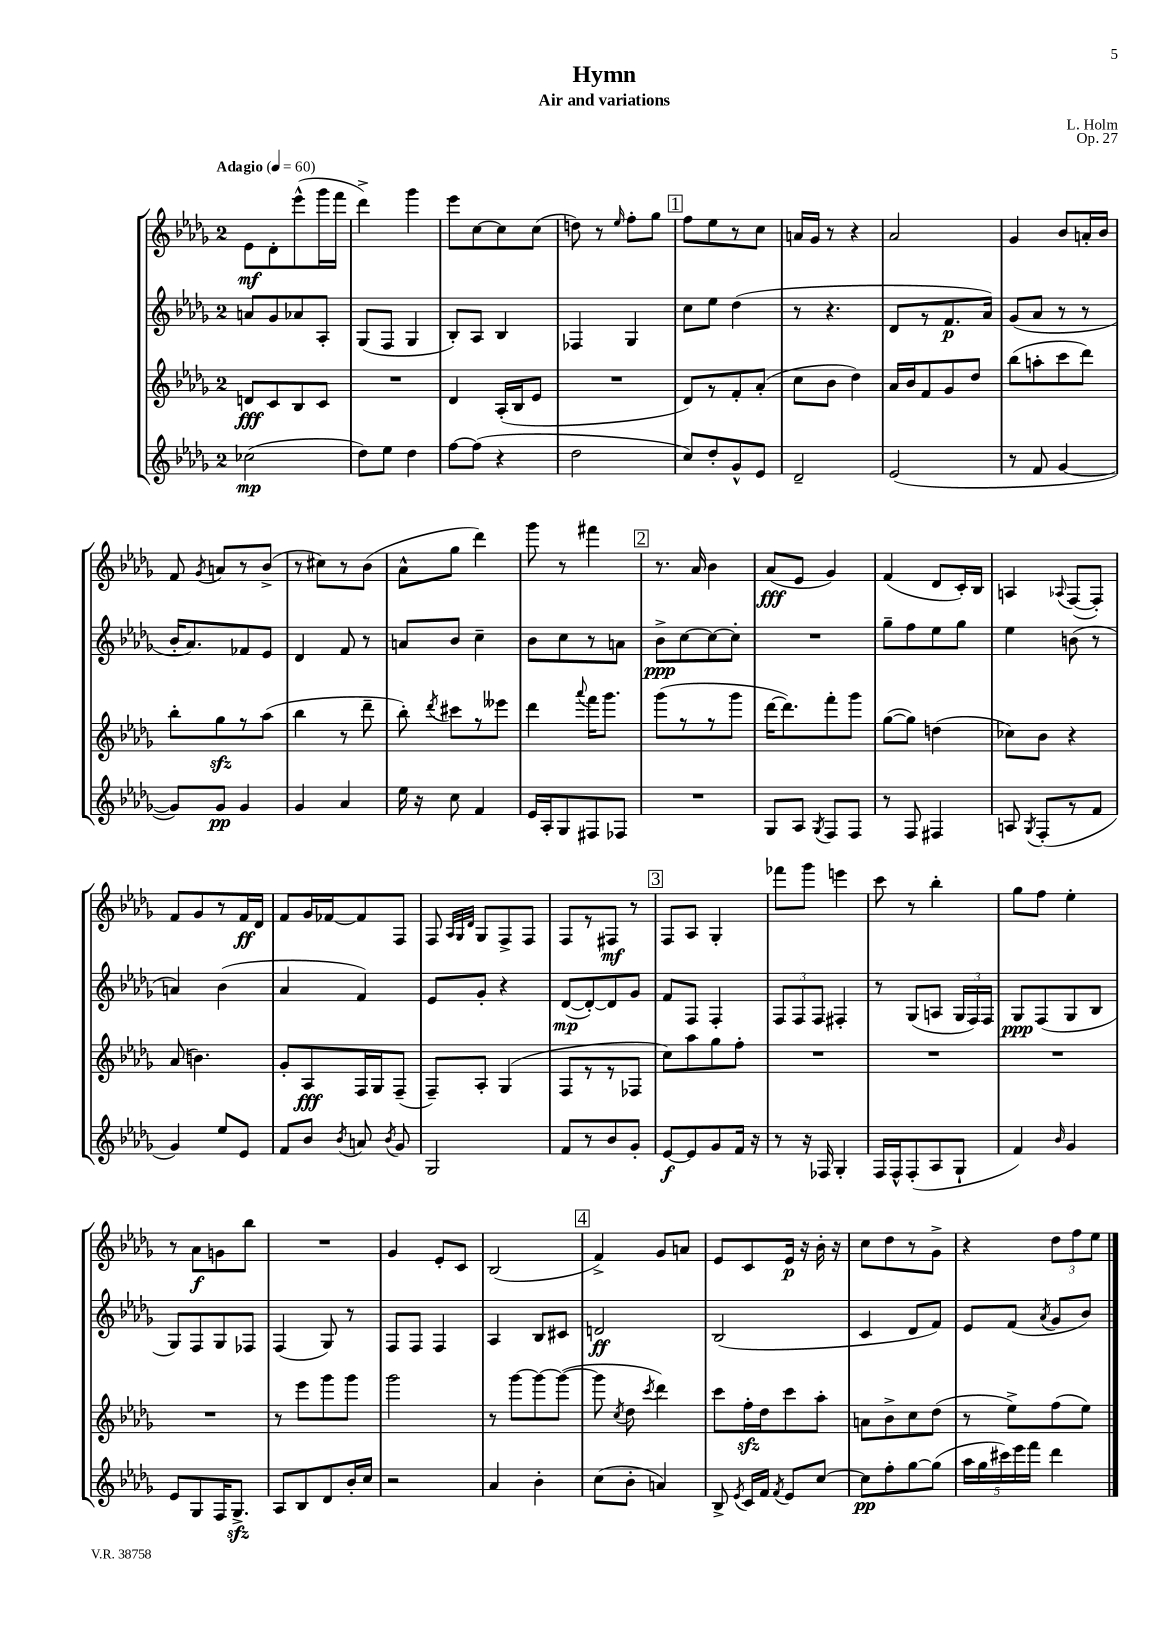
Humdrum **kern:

**kern	**kern	**kern	**kern
*staff4	*staff3	*staff2	*staff1
*clefG2	*clefG2	*clefG2	*clefG2
*k[b-e-a-d-g-]	*k[b-e-a-d-g-]	*k[b-e-a-d-g-]	*k[b-e-a-d-g-]
*M2/4	*M2/4	*M2/4	*M2/4
*MM60	*MM60	*MM60	*MM60
(2cc-\	8d/L	8a/L	8e-\L
.	8c/	8g-/	8d-'\
.	8B-/	8a-/	(8eee-^^\
.	8c/J	8A-'/J	16ggg-\L
.	.	.	16fff\JJ
=	=	=	=
8dd-\L)	2r	(8G-/L	4ddd-^\)
8ee-\J	.	8F/J	.
4dd-\	.	4G-/	4ggg-\
=	=	=	=
[8ff\L	4d-/	8B-'/L)	8eee-\L
(8ff\]J	.	8A-/J	[8cc\
4r	(16A-'/LL	4B-/	8cc\]
.	16B-/J	.	.
.	8e-/J	.	(8cc\J
=	=	=	=
2dd-\	2r	4F-/	8dd\)
.	.	.	8r
.	.	.	16qqee-/
.	.	4G-/	8ff'\L
.	.	.	8gg-\J
=	=	=	=
8cc/L)	8d-/L)	8cc\L	8ff\L
8dd-'/	8r	8ee-\J	8ee-\
8g-^^/	8f'/	(4dd-\	8r
8e-/J	(8a-'/J	.	8cc\J
=	=	=	=
2d-~/	8cc\L	8r	16a/LL
.	.	.	16g-/JJ
.	8b-\J	4.r	8r
.	4dd-\)	.	4r
=	=	=	=
(2e-/	16a-/LL	8d-/L	2a-/
.	16b-/J	.	.
.	8f/	8r	.
.	8g-/	8.f/	.
.	8dd-/J	.	.
.	.	16a-/Jk)	.
=	=	=	=
8r	(8bb-\L	(8g-/L	4g-/
8f/	8aa'\	8a-/J	.
[4g-/	8ccc\	8r	8b-/L
.	8ddd-\J)	8r	16a'/L
.	.	.	16b-/JJ
=	=	=	=
8g-/]L)	8bb-'\L	16b-'/LK	8f/
.	.	8.a-/)	.
.	.	.	8qg-/
8g-/J	8gg-\	.	8a/L
4g-/	8r	8f-/	8r
.	(8aa-\J	8e-/J	(8b-^/J
=	=	=	=
4g-/	4bb-\	4d-/	8r
.	.	.	8cc#\L)
4a-/	8r	8f/	8r
.	8ddd-~\	8r	(8b-\J
=	=	=	=
16ee-\	8bb-'\)	8a/L	8a-^^\L
16r	.	.	.
.	8qddd-/	.	.
8cc\	8ccc#\L	8b-/J	8gg-\J
4f/	8r	4cc~\	4ddd-\)
.	8eee--\J	.	.
=	=	=	=
16e-/LL	4ddd-\	8b-\L	8ggg-\
16A-'/J	.	.	.
8G-/	.	8cc\	8r
.	8qqaaa-/	.	.
8F#/	16fff\LK	8r	4fff#\
.	8.ggg-\J	.	.
8F-/J	.	8a\J	.
=	=	=	=
2r	(8ggg-\L	8b-^\L	8.r
.	8r	[8cc\	.
.	.	.	16a-/
.	8r	8cc\_	4b-\
.	8ggg-\J	8cc'\]J	.
=	=	=	=
8G-/L	[16ddd-\LK	2r	(8a-/L
.	8.ddd-\])	.	.
8A-/J	.	.	8e-/J
8qG-/	.	.	.
8F/L	8fff'\	.	4g-/)
8F/J	8ggg-\J	.	.
=	=	=	=
8r	([8gg-\L	8gg-~\L	(4f/
8F/	8gg-\]J)	8ff\	.
4F#/	(4dd\	8ee-\	8d-/L
.	.	8gg-\J	16c'/L)
.	.	.	16B-/JJ
=	=	=	=
8A/	8cc-\L)	4ee-\	4A/
8qG-/	.	.	.
(8F'/L	8b-\J	.	.
.	.	.	8qqA-/
8r	4r	(8b\	([8F/L
8f/J	.	8r	8F'/]J)
=	=	=	=
4g-/)	(8a-/	4a/)	8f/L
.	4.b\)	.	8g-/
8ee-/L	.	(4b-\	8r
8e-/J	.	.	16f/L
.	.	.	16d-/JJ
=	=	=	=
8f/L	8g-'/L	4a-/	8f/L
8b-/J	8A-/	.	16g-/L
.	.	.	[16f-/J
8qb-/	.	.	.
8a/	16F/L	4f/)	8f-/]
.	16G-/J	.	.
8qb-/	.	.	.
8g-/	(8F~/J	.	8F/J
=	=	=	=
2G-/	8F~/L)	8e-/L	8F/
.	.	.	32qqA-/LLL
.	.	.	32qqG-/
.	.	.	32qqd-/JJJ
.	8A-'/J	8g-'/J	8G-/L
.	(4G-/	4r	8F^/
.	.	.	8F/J
=	=	=	=
8f/L	8F/L	([8d-/L	8F/L
8r	8r	8d-'/_)	8r
8b-/	8r	8d-/]	8F#/J
8g-'/J	8F-/J	8g-/J	8r
=	=	=	=
[8e-/L	8cc\L)	8f/L	8F/L
8e-/]	8aa-\	8F/J	8A-/J
8g-/	8gg-\	4F'/	4G-'/
16f/Jk	8ff'\J	.	.
16r	.	.	.
=	=	=	=
8r	2r	12F/L	8fff-\L
.	.	12F/	.
16r	.	.	8ggg-\J
.	.	12F/J	.
16F-/	.	.	.
4G-'/	.	4F#'/	4eee\
=	=	=	=
16F/LL	2r	8r	8ccc\
16F^^/J	.	.	.
(8F'/	.	(8G-/L	8r
8A-/	.	8A/J	4bb-'\
8G-`/J	.	24G-/LL	.
.	.	24F/)	.
.	.	24F/JJ	.
=	=	=	=
4f/)	2r	8G-/L	8gg-\L
.	.	(8F/	8ff\J
16qqb-/	.	.	.
4g-/	.	8G-/	4ee-'\
.	.	8B-/J	.
=	=	=	=
8e-/L	2r	8G-/L)	8r
8G-/	.	8F/	8a-\L
16F/K	.	8G-/	8g\
8.G-^/J	.	.	.
.	.	8F-/J	8bb-\J
=	=	=	=
8A-/L	8r	(4F/	2r
8B-/	8eee-\L	.	.
8d-/	8ggg-\	8G-/)	.
16b-'/L	8ggg-\J	8r	.
16cc/JJ	.	.	.
=	=	=	=
2r	2ggg-\	8F/L	4g-/
.	.	8F/J	.
.	.	4F/	8e-'/L
.	.	.	8c/J
=	=	=	=
4a-/	8r	4A-/	(2B-/
.	[8ggg-\L	.	.
4b-'\	8ggg-\_	8B-/L	.
.	(8ggg-\_J	8c#/J	.
=	=	=	=
(8cc\L	8ggg-\]	2d/	4f^/)
.	8qcc/	.	.
8b-'\J	8dd-\	.	.
.	8qccc/	.	.
4a/)	4ddd-\)	.	8g-/L
.	.	.	8a/J
=	=	=	=
8B-^/	8ccc\L	(2B-/	8e-/L
8qe-/	.	.	.
16c/LL	16ff'\L	.	8c/
16f/JJ	16dd-\J	.	.
8qf/	.	.	.
8e-/L	8ccc\	.	16e-/Jk
.	.	.	16r
[8cc/J	8aa-'\J	.	16b-'\
.	.	.	16r
=	=	=	=
8cc\]L	8a\L	4c/	8cc\L
8ff'\	8b-^\	.	8dd-\
[8gg-\	8cc\	8d-/L	8r
(8gg-\]J	(8dd-\J	8f/J)	8g-^\J
=	=	=	=
20aa-\LL	8r	8e-/L	4r
20gg-\	.	.	.
20ccc#\)	.	.	.
.	8ee-^\L)	(8f/J	.
20eee-\	.	.	.
20fff\JJ	.	.	.
.	.	8qa-/	.
4ddd-\	(8ff\	8g-/L	12dd-\L
.	.	.	12ff\
.	8ee-\J)	8b-/J)	.
.	.	.	12ee-\J
==	==	==	==
*-	*-	*-	*-
